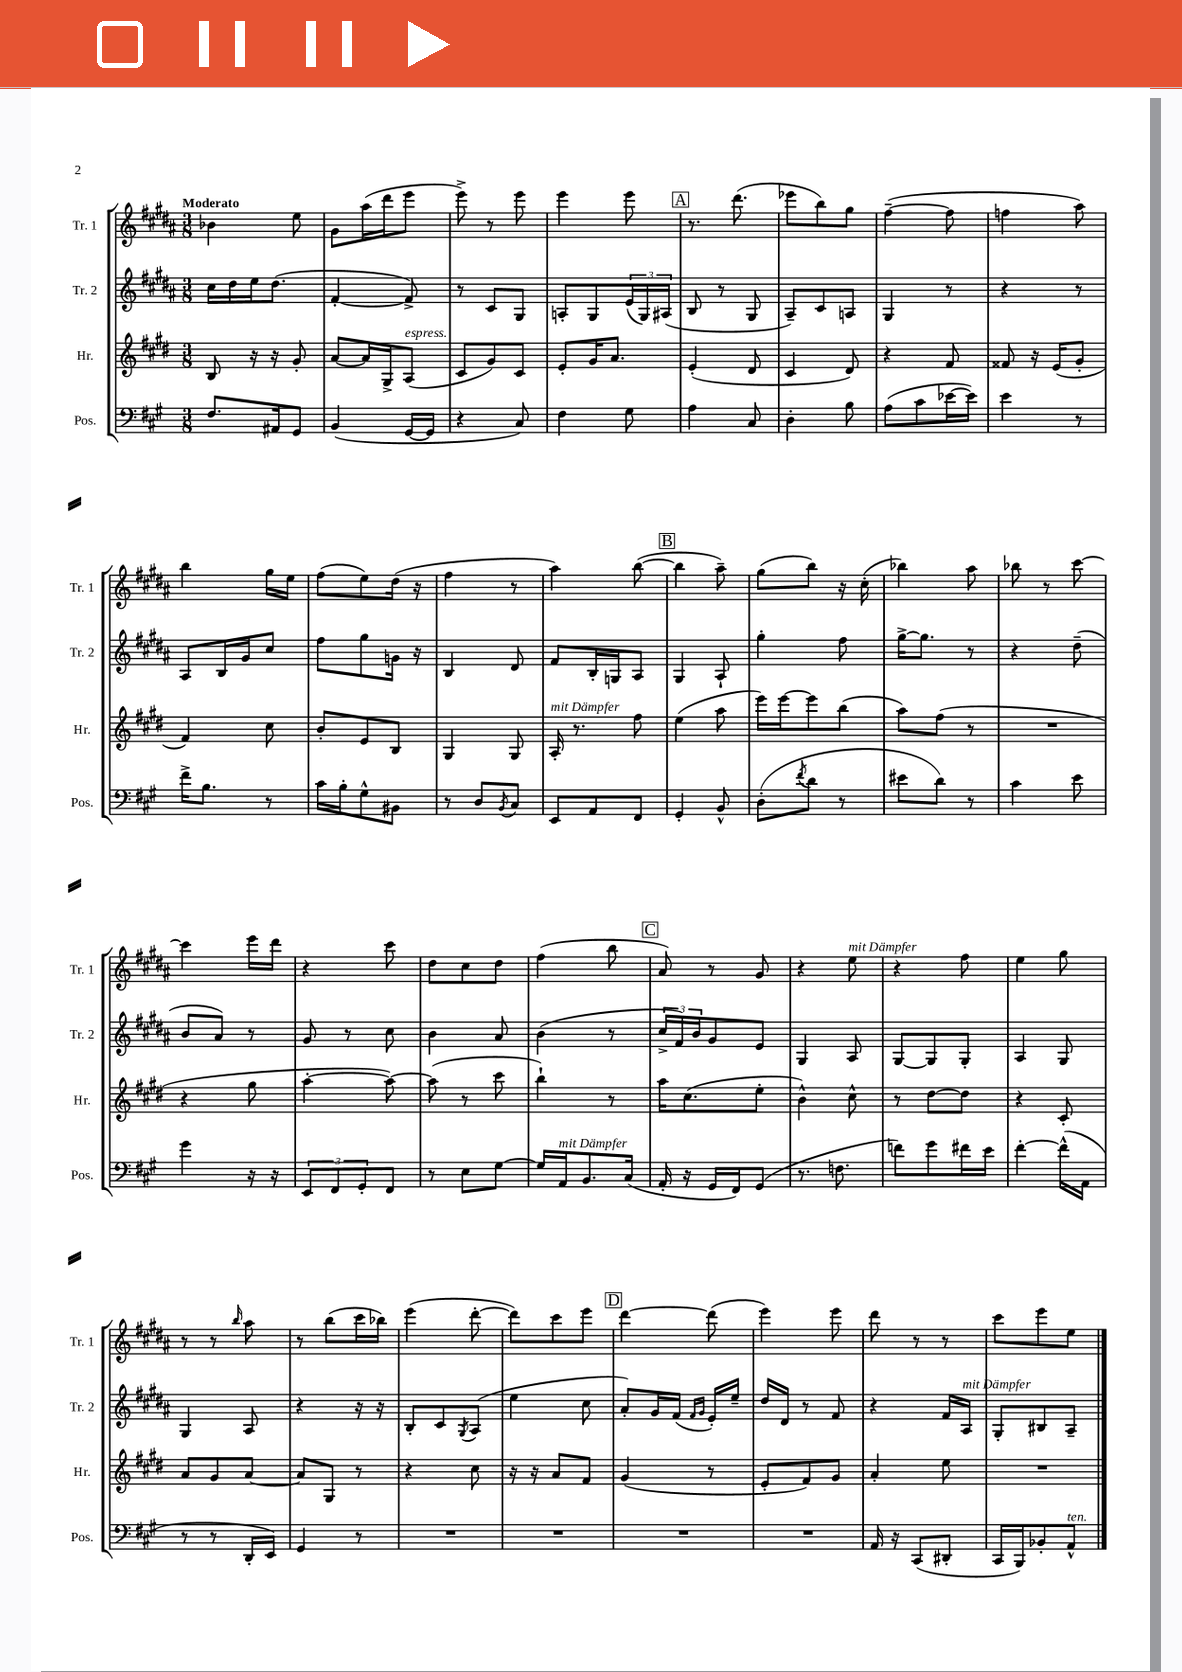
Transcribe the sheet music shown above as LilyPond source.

<<
\new StaffGroup <<
\new Staff = "s0" \with { instrumentName = "Tr. 1" shortInstrumentName = "Tr. 1" } {
    \clef treble \key b \major \numericTimeSignature \time 3/8 \tempo "Moderato"
    bes'4 e''8 |
    gis'8 ais''16( dis'''16 e'''8 |
    e'''8->) r8 e'''8 |
    e'''4 e'''8 |
    \mark \markup { \box "A" } r8. dis'''8.( |
    ees'''8 b''8) gis''8 |
    fis''4~--( fis''8 |
    f''4 ais''8) |
    b''4 gis''16 e''16 |
    fis''8( e''8) dis''16( r16 |
    fis''4 r8 |
    ais''4) b''8~( |
    \mark \markup { \box "B" } b''4 ais''8--) |
    gis''8( b''8) r16 cis''16-.( |
    bes''4) ais''8 |
    bes''8 r8 cis'''8~ |
    cis'''4 e'''16 dis'''16 |
    r4 cis'''8 |
    dis''8 cis''8 dis''8 |
    fis''4( b''8 |
    \mark \markup { \box "C" } ais'8) r8 gis'8 |
    r4 e''8^\markup { \italic "mit Dämpfer" } |
    r4 fis''8 |
    e''4 gis''8 |
    r8 r8 \grace { b''16 } ais''8 |
    r8 b''8( cis'''16 bes''16) |
    e'''4( dis'''8~-. |
    dis'''8) cis'''8 e'''8 |
    \mark \markup { \box "D" } dis'''4~ dis'''8( |
    e'''4) e'''8 |
    dis'''8 r8 r8 |
    cis'''8 e'''8 e''8 \bar "|." |
}
\new Staff = "s1" \with { instrumentName = "Tr. 2" shortInstrumentName = "Tr. 2" } {
    \clef treble \key b \major \numericTimeSignature \time 3/8
    cis''16 dis''16 e''16 dis''8.( |
    fis'4~-. fis'8->) |
    r8 cis'8 gis8 |
    a8-. gis8 \tuplet 3/2 { e'16( gis16) ais16( } |
    \mark \markup { \box "A" } b8 r8 gis8 |
    ais8--) cis'8 a8 |
    gis4 r8 |
    r4 r8 |
    ais8 b16 gis'16 cis''8 |
    fis''8 gis''8 g'16 r16 |
    b4 dis'8 |
    fis'8 b16-. g16 ais8 |
    \mark \markup { \box "B" } gis4 ais8-! |
    gis''4-. fis''8 |
    gis''16~-> gis''8. r8 |
    r4 dis''8--( |
    b'8 ais'8) r8 |
    gis'8 r8 cis''8 |
    b'4 ais'8 |
    b'4( r8 |
    \mark \markup { \box "C" } \tuplet 3/2 { cis''16-> fis'16) b'16 } gis'8 e'8 |
    gis4 ais8 |
    gis8~ gis8 gis8-. |
    ais4 gis8 |
    gis4 ais8 |
    r4 r16 r16 |
    b8-. cis'8 \acciaccatura { gis8 } ais8( |
    e''4 cis''8 |
    \mark \markup { \box "D" } ais'8-.) gis'16 fis'16( \grace { fis'16 gis'16 } e'16-.) e''16-- |
    dis''16 dis'16 r8 fis'8 |
    r4 fis'16 ais16^\markup { \italic "mit Dämpfer" } |
    gis8-. bis8 ais8-- \bar "|." |
}
\new Staff = "s2" \with { instrumentName = "Hr." shortInstrumentName = "Hr." } {
    \clef treble \key e \major \numericTimeSignature \time 3/8
    b8 r16 r16 gis'8-. |
    a'8~ a'16 gis16-> a8^\markup { \italic "espress." }( |
    cis'8 gis'8) cis'8 |
    e'8-. gis'16 a'8. |
    \mark \markup { \box "A" } e'4-.( dis'8 |
    cis'4 dis'8) |
    r4 fis'8 |
    fisis'8 r16 e'16( gis'8-. |
    fis'4) cis''8 |
    b'8-. e'8 b8 |
    gis4 gis8 |
    a16-.^\markup { \italic "mit Dämpfer" } r8. fis''8 |
    \mark \markup { \box "B" } e''4( a''8 |
    e'''16) e'''16~ e'''8 b''8( |
    a''8) fis''8( r8 |
    R4. |
    r4 gis''8 |
    a''4~-. a''8~) |
    a''8( r8 cis'''8 |
    b''4-!) r8 |
    \mark \markup { \box "C" } a''16 cis''8.( e''8-. |
    b'4-^) cis''8-^ |
    r8 dis''8~ dis''8 |
    r4 cis'8-. |
    a'8 gis'8 a'8~ |
    a'8 gis8 r8 |
    r4 cis''8 |
    r16 r16 a'8 fis'8 |
    \mark \markup { \box "D" } gis'4( r8 |
    e'8-. fis'8) gis'8 |
    a'4-. e''8 |
    R4. \bar "|." |
}
\new Staff = "s3" \with { instrumentName = "Pos." shortInstrumentName = "Pos." } {
    \clef bass \key a \major \numericTimeSignature \time 3/8
    fis8. ais,16 gis,8 |
    b,4( gis,16~ gis,16 |
    r4 cis8) |
    fis4 gis8 |
    \mark \markup { \box "A" } a4 cis8 |
    d4-. b8 |
    a8( cis'8 ees'16~ ees'16) |
    e'4 r8 |
    fis'16-> b8. r8 |
    cis'16 b16-. gis8-^ bis,8 |
    r8 d8 \acciaccatura { b,8 } cis8 |
    e,8 a,8 fis,8 |
    \mark \markup { \box "B" } gis,4-. b,8-^ |
    d8-.( \acciaccatura { fis'8 } d'8 r8 |
    eis'8 d'8) r8 |
    cis'4 e'8 |
    gis'4 r16 r16 |
    \tuplet 3/2 { e,8 fis,8 gis,8-. } fis,8 |
    r8 e8 gis8~ |
    gis16 a,16^\markup { \italic "mit Dämpfer" } b,8. cis16( |
    \mark \markup { \box "C" } a,16-. r16 gis,16 fis,16) gis,8( |
    r8. f8. |
    f'8) gis'8 fis'16 e'16 |
    fis'4~-. fis'16-^( a,16 |
    r8 r8 d,16-. e,16) |
    gis,4 r8 |
    R4. |
    R4. |
    \mark \markup { \box "D" } R4. |
    R4. |
    a,16 r16 cis,8( dis,8-. |
    cis,16 b,,16) bes,8-. a,8-^^\markup { \italic "ten." } \bar "|." |
}
>>
>>
\layout { \context { \Score \remove "Bar_number_engraver" } }
